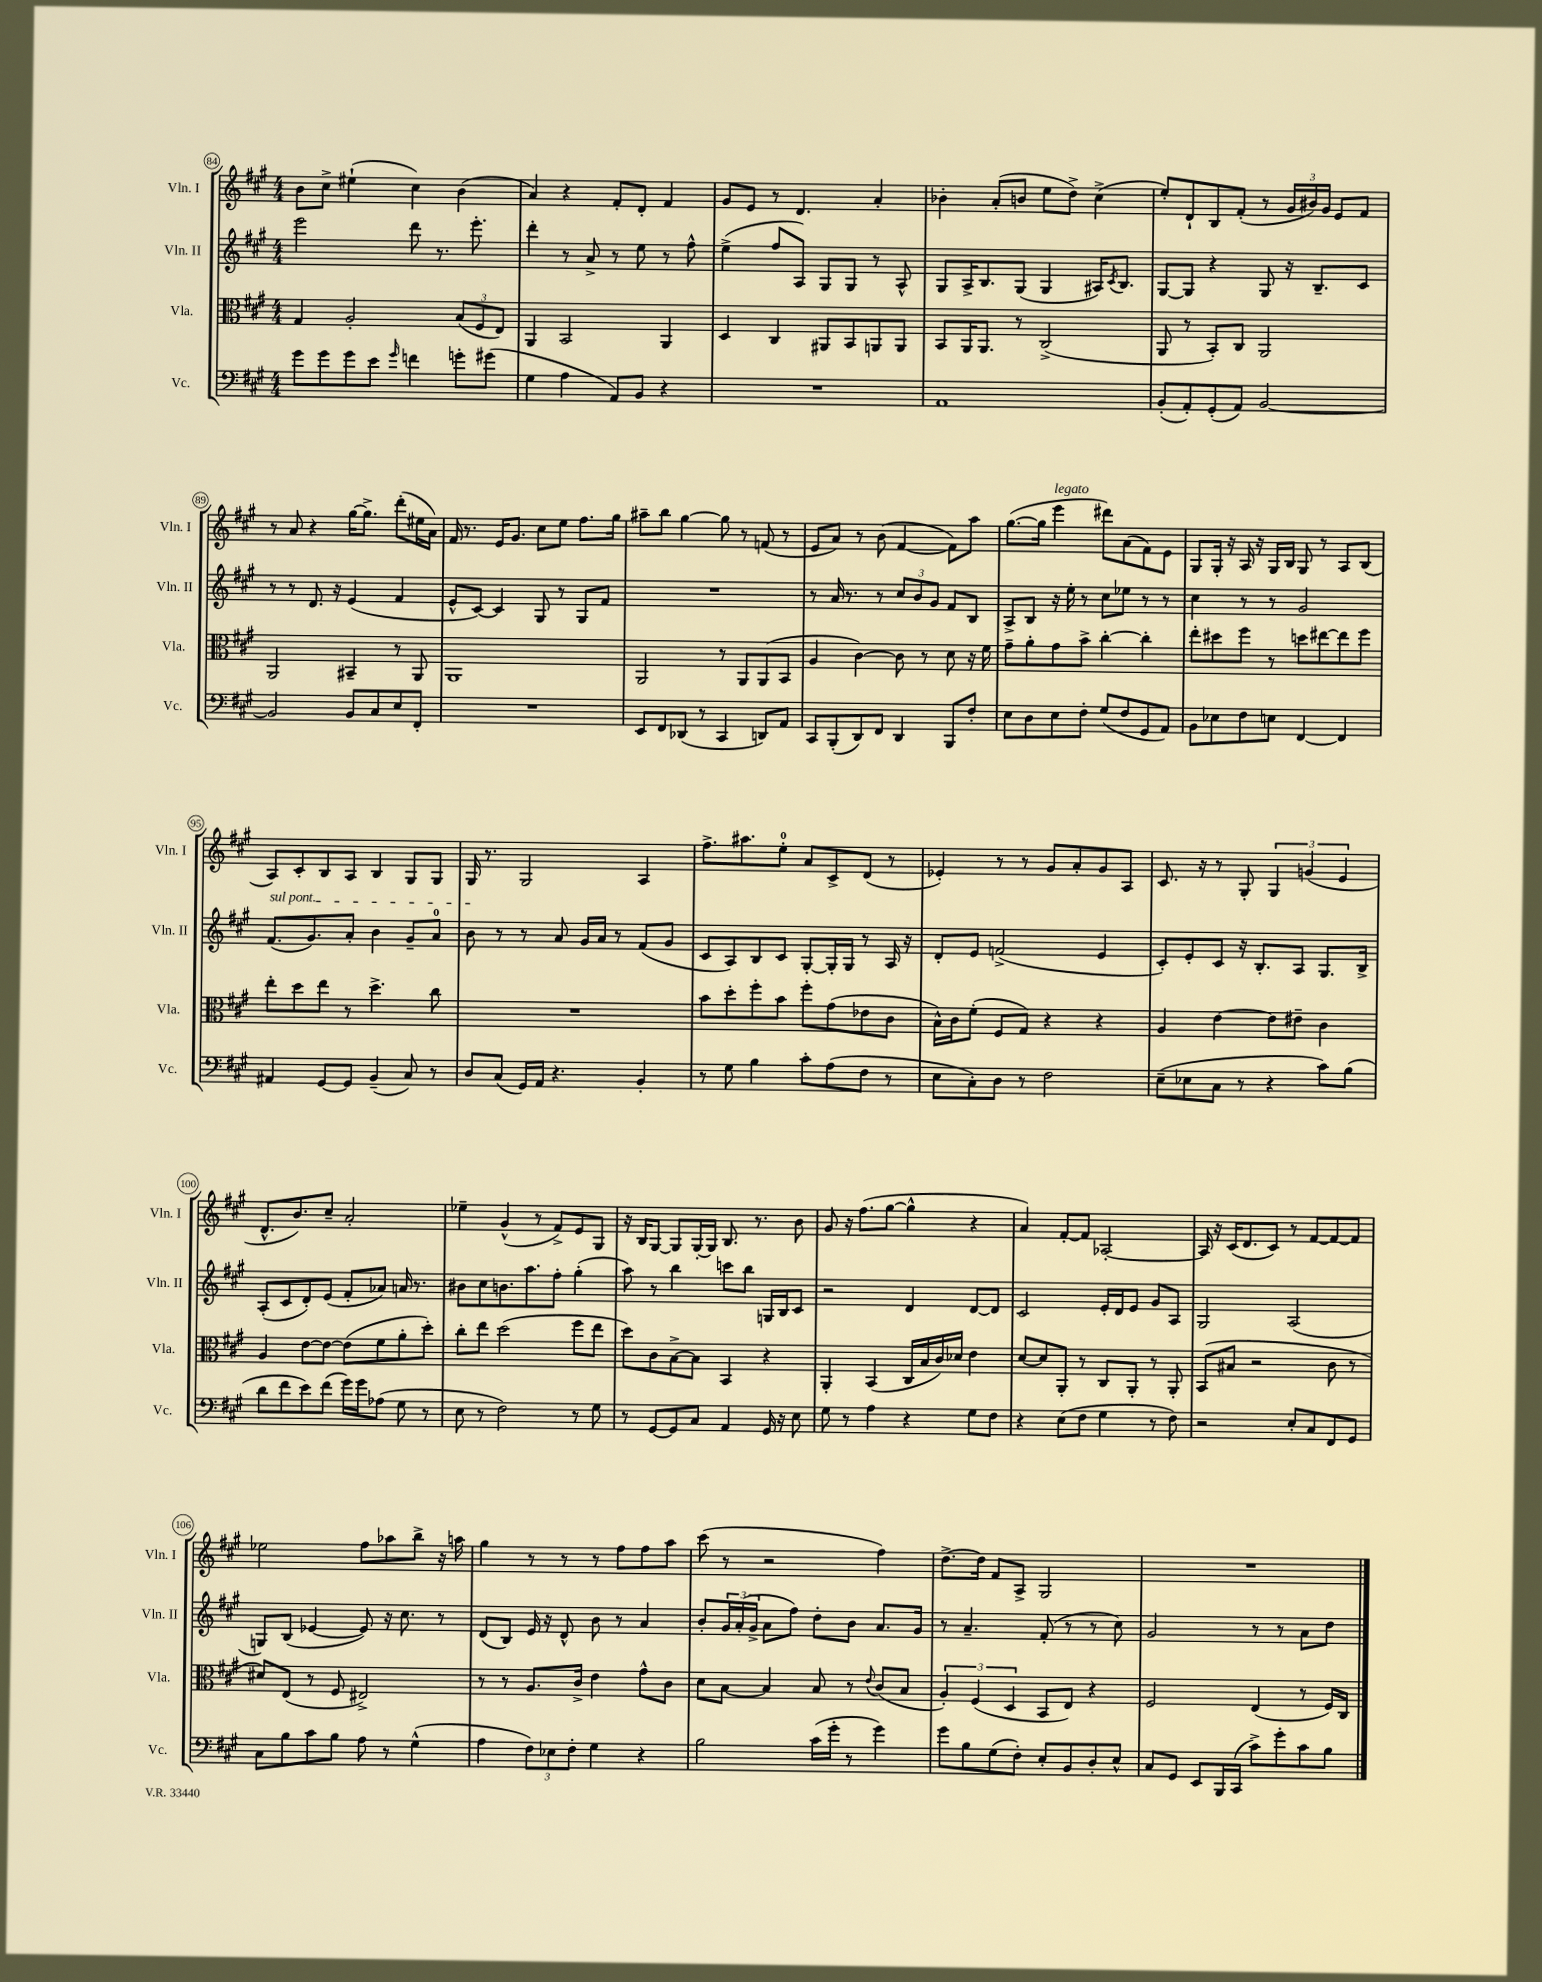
<<
\new StaffGroup <<
\new Staff = "s0" \with { instrumentName = "Vln. I" shortInstrumentName = "Vln. I" } {
    \clef treble \key a \major \numericTimeSignature \time 4/4
    b'8 cis''8-> eis''4-!( cis''4) b'4( |
    a'4) r4 fis'8-. d'8-. fis'4 |
    gis'8 e'8 r8 d'4. a'4-. |
    bes'4-. a'8-.( b'8 e''8 d''8->) cis''4->( |
    e''8-.) d'8-! b8 fis'8-.( r8 \tuplet 3/2 { gis'16 bis'16) gis'16 } e'8 fis'8 |
    r8 a'8 r4 gis''16~ gis''8.-> d'''8-.( eis''16 a'16) |
    fis'16 r8. e'16 gis'8. cis''8 e''8 fis''8. gis''16 |
    ais''8-- b''8 gis''4~ gis''8 r8 f'8( r8 |
    e'8 a'8) r8 b'8( fis'4~ fis'8) a''8 |
    gis''8.~( gis''16 e'''4^\markup { \italic "legato" } dis'''8) a'8( fis'8) e'8 |
    gis8 gis16-. r16 a16 r16 gis16 b16 gis8 r8 a8 b8( |
    a8) cis'8-. b8 a8 b4 gis8 gis8 |
    gis16 r8. gis2 a4 |
    fis''8.-> ais''8. e''8-0-. a'8 cis'8-> d'8( r8 |
    ees'4-.) r8 r8 gis'8 a'8-. gis'8 a8 |
    cis'8. r16 r8 gis8-. \tuplet 3/2 { gis4 g'4( e'4 } |
    d'8.-^ b'8.) cis''8-- a'2-. |
    ees''4-- gis'4-^( r8 fis'8->) e'8 gis8 |
    r16 b16 gis8~ gis8 gis16~-. gis16 b8. r8. b'8 |
    gis'8 r16 fis''8.( gis''8~ gis''4-^ r4 |
    a'4) fis'8~-. fis'8 aes2~-. |
    aes16 r16 cis'16( d'8. cis'8) r8 fis'8~ fis'8~ fis'8 |
    ees''2 fis''8 aes''8 b''8-> r16 a''16 |
    gis''4 r8 r8 r8 fis''8 fis''8 a''8 |
    cis'''8( r8 r2 fis''4) |
    d''8.~-> d''16 fis'8 a8-> gis2 |
    R1 \bar "|." |
}
\new Staff = "s1" \with { instrumentName = "Vln. II" shortInstrumentName = "Vln. II" } {
    \clef treble \key a \major \numericTimeSignature \time 4/4
    e'''2 d'''8 r8. e'''8.-. |
    d'''4-. r8 a'8-> r8 e''8 r8 fis''8-^ |
    e''4->( fis''8 a8) gis8 gis8 r8 a8-^ |
    gis8 a16-> b8. gis8( gis4 ais16) \acciaccatura { cis'8 } b8. |
    gis8~ gis8 r4 gis8 r16 b8.-- cis'8 |
    r8 r8 d'8. r16 e'4( fis'4 |
    e'8-^ cis'8~) cis'4 gis8 r8 gis8 fis'8 |
    R1 |
    r8 a'16 r8. r8 \tuplet 3/2 { cis''8 b'8 gis'8 } fis'8 b8 |
    a8-> b8 r16 e''16-. r8 cis''8 ees''8 r8 r8 |
    cis''4 r8 r8 gis'2 |
    \once \override TextSpanner.bound-details.left.text = \markup { \italic "sul pont." } fis'8.\startTextSpan( gis'8.) a'8-. b'4 gis'8-- a'8-0 |
    b'8\stopTextSpan r8 r8 a'8 gis'16 a'16 r8 fis'8( gis'8 |
    cis'8 a8) b8 cis'8 gis8~-. gis16-. gis16 r8 a16 r16 |
    d'8-. e'8 f'2->( e'4 |
    cis'8-.) e'8-. cis'8 r16 b8.-. a8 gis8. b16-> |
    a8-.( cis'8 d'8-.) e'8( fis'8-. aes'8) a'16 r8. |
    bis'8 cis''8 b'8. a''8. fis''8-. gis''4-.( |
    a''8) r8 b''4 c'''8 b''8 g16 b16 cis'8 |
    r2 d'4 d'8~ d'8 |
    cis'2 e'16-. d'16 e'8 gis'8 a8 |
    gis2 a2( |
    g8) b8( ees'4~ ees'8) r16 cis''8. r8 |
    d'8( b8) e'16 r16 d'8-^ b'8 r8 a'4 |
    b'8-. \tuplet 3/2 { gis'16 a'16-.( gis'16-> } a'8 fis''8) d''8-. b'8 a'8. gis'16 |
    r8 a'4.-- fis'8-.( r8 r8 cis''8) |
    gis'2 r8 r8 a'8 d''8 \bar "|." |
}
\new Staff = "s2" \with { instrumentName = "Vla." shortInstrumentName = "Vla." } {
    \clef alto \key a \major \numericTimeSignature \time 4/4
    gis4 a2-. \tuplet 3/2 { b8( fis8 e8) } |
    a,4 b,2 a,4 |
    d4 cis4 ais,8 b,8 a,8 a,8 |
    b,8 a,16 a,8. r8 cis2->( |
    a,8 r8 b,8-.) cis8 a,2 |
    a,2 bis,4-- r8 a,8 |
    a,1 |
    a,2 r8 a,8 a,8( b,8 |
    a4 cis'4~) cis'8 r8 d'8 r16 fis'16 |
    gis'8-- a'8-. gis'8 b'8-> cis''4~-. cis''4-. |
    e''8-. dis''8 fis''8 r8 d''8 eis''8~ eis''8 fis''8 |
    e''8-. d''8 e''8 r8 d''4.-> cis''8 |
    R1 |
    b'8 d''8-. fis''8-. b'8 fis''8-. gis'8( ees'8 cis'8 |
    b16-^) cis'16 fis'8-.( fis8 gis8) r4 r4 |
    a4 e'4~ e'8 eis'8-- cis'4 |
    a4 e'8~ e'8~ e'8( fis'8 a'8-. d''8-.) |
    cis''8-. e''8 d''2( fis''8 e''8 |
    d''8) cis'8 b8~-> b8 b,4 r4 |
    a,4-. b,4( cis16 b16 cis'16) des'16 e'4 |
    d'8~ d'8 a,8-. r8 cis8 a,8-. r8 a,8-. |
    b,8( bis8 r2 cis'8 r8 |
    dis'8) e8( r8 fis8 eis2->) |
    r8 r8 a8. cis'16-> e'4 gis'8-^ cis'8 |
    d'8 b8~ b4 b8 r8 \appoggiatura { e'8 } cis'8( b8 |
    \tuplet 3/2 { a4-.) fis4( d4 } b,8 e8) r4 |
    fis2 e4( r8 fis16) cis16 \bar "|." |
}
\new Staff = "s3" \with { instrumentName = "Vc." shortInstrumentName = "Vc." } {
    \clef bass \key a \major \numericTimeSignature \time 4/4
    gis'8 gis'8 gis'8 e'8 \grace { gis'16 } f'4 g'8-. gis'8( |
    gis4 a4 a,8) b,8 r4 |
    R1 |
    a,1 |
    b,8-.( a,8-.) gis,8-.( a,8) b,2~ |
    b,2 b,8 cis8 e8 fis,8-. |
    R1 |
    e,8 fis,8 des,8( r8 cis,4 d,8) a,8 |
    cis,8 b,,8-.( d,8) fis,8 d,4 b,,8 fis8-. |
    e8 d8 e8 fis8-. gis8( fis8 gis,8 a,8) |
    b,8 ees8 fis8 e8 fis,4~ fis,4 |
    ais,4 gis,8~ gis,8 b,4--( cis8) r8 |
    d8 cis8( gis,16) a,16 r4. b,4-. |
    r8 gis8 b4 cis'8-. a8( fis8 r8 |
    e8 cis8-.) d8 r8 fis2 |
    e8--( ees8 cis8 r8 r4 cis'8) b8( |
    d'8 fis'8 e'8) fis'8( gis'16) gis'16 aes8( gis8 r8 |
    e8 r8 fis2) r8 gis8 |
    r8 gis,8~ gis,8 cis8 a,4 gis,16 r16 e8 |
    gis8 r8 a4 r4 gis8 fis8 |
    r4 e8( fis8 gis4 r8 fis8) |
    r2 e8-. cis8 fis,8 gis,8 |
    cis8 b8 cis'8 b8 a8 r8 gis4-^( |
    a4 \tuplet 3/2 { fis8) ees8 fis8-. } gis4 r4 |
    b2 cis'16( gis'16-. r8 gis'4) |
    gis'8 b8 gis8( fis8-.) e8-. b,8 d8-. e8-^ |
    cis8 gis,8 e,8 b,,16 cis,16( cis'8->) gis'8-. cis'8 b8 \bar "|." |
}
>>
>>
\layout { \context { \Score currentBarNumber = #84 \override BarNumber.stencil = #(make-stencil-circler 0.1 0.3 ly:text-interface::print) } }
